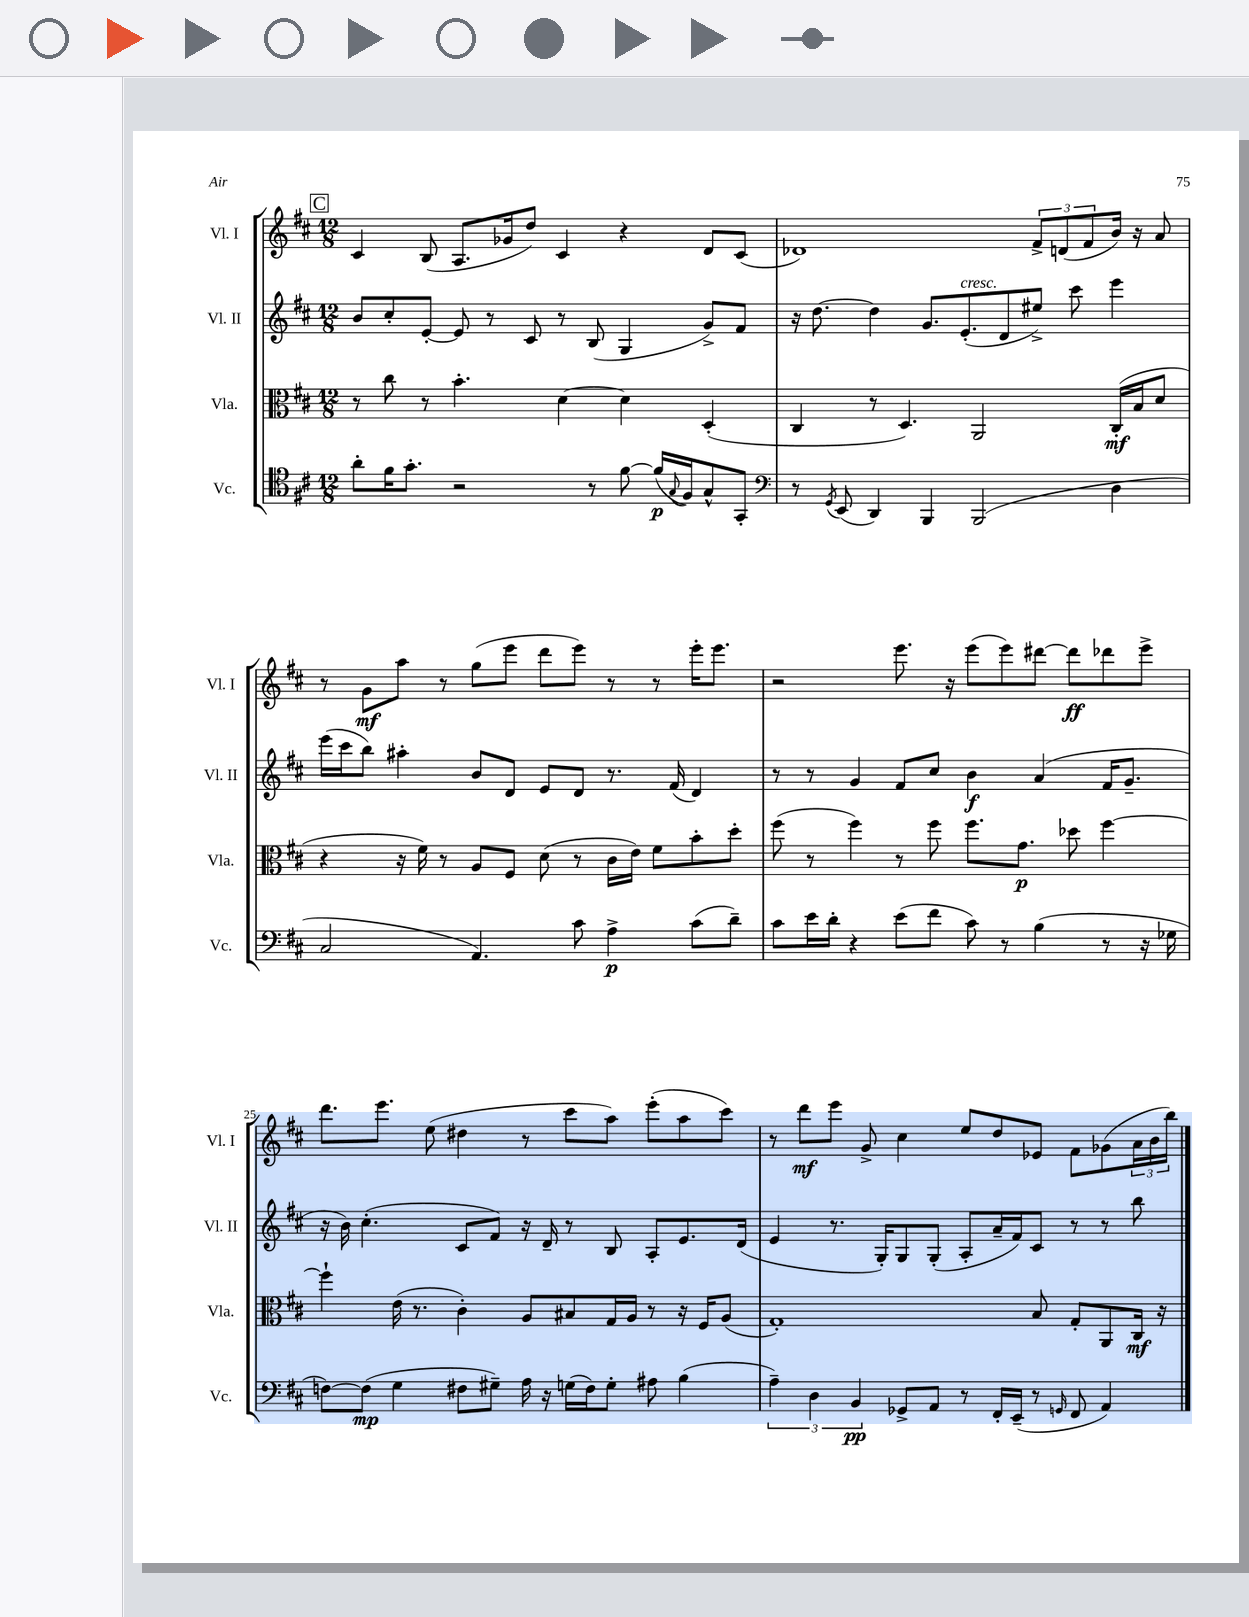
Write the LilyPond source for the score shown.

<<
\new StaffGroup <<
\new Staff = "s0" \with { instrumentName = "Vl. I" shortInstrumentName = "Vl. I" } {
    \clef treble \key d \major \numericTimeSignature \time 12/8
    \mark \markup { \box "C" } cis'4 b8( a8. ges'16 d''8) cis'4 r4 d'8 cis'8( |
    des'1) \tuplet 3/2 { fis'8-> d'8( fis'8 } b'16) r16 a'8 |
    r8 g'8\mf a''8 r8 g''8( e'''8 d'''8 e'''8) r8 r8 e'''16-. e'''8. |
    r2 e'''8. r16 e'''8( e'''8) dis'''8~ dis'''8\ff des'''8 e'''8-> |
    d'''8. e'''8. e''8( dis''4 r8 cis'''8 a''8) e'''8-.( a''8 cis'''8) |
    r8 d'''8\mf e'''8 g'8-> cis''4 e''8 d''8 ees'8 fis'8 ges'8( \tuplet 3/2 { a'16 b'16 b''16) } \bar "|." |
}
\new Staff = "s1" \with { instrumentName = "Vl. II" shortInstrumentName = "Vl. II" } {
    \clef treble \key d \major \numericTimeSignature \time 12/8
    \mark \markup { \box "C" } b'8 cis''8-. e'8~-. e'8 r8 cis'8 r8 b8( g4 g'8->) fis'8 |
    r16 d''8.~ d''4 g'8. e'8.-.^\markup { \italic "cresc." }( d'8 eis''8->) cis'''8 e'''4 |
    e'''16( cis'''16 b''8) ais''4-. b'8 d'8 e'8 d'8 r8. fis'16( d'4) |
    r8 r8 g'4 fis'8 cis''8 b'4\f a'4( fis'16 g'8.-- |
    r16 b'16) cis''4.-.( cis'8 fis'8) r16 d'16-- r8 b8 a8-. e'8. d'16( |
    e'4 r8. g16-.) g8 g8-.( a8-. a'16-- fis'16) cis'8 r8 r8 b''8 \bar "|." |
}
\new Staff = "s2" \with { instrumentName = "Vla." shortInstrumentName = "Vla." } {
    \clef alto \key d \major \numericTimeSignature \time 12/8
    \mark \markup { \box "C" } r8 cis''8 r8 b'4.-. d'4~ d'4 d4-.( |
    cis4 r8 d4.) a,2 cis16-.\mf( b16 d'8 |
    r4 r16 fis'16) r8 a8 fis8 d'8( r8 cis'16 e'16) fis'8 b'8-. d''8-. |
    fis''8( r8 fis''4) r8 fis''8 fis''8. g'8.\p des''8 fis''4~ |
    fis''4-! e'16( r8. cis'4-.) a8 bis8 g16 a16 r8 r16 fis16 a8( |
    g1-.) b8 g8-. a,8 cis16\mf r16 \bar "|." |
}
\new Staff = "s3" \with { instrumentName = "Vc." shortInstrumentName = "Vc." } {
    \clef tenor \key d \major \numericTimeSignature \time 12/8
    \mark \markup { \box "C" } a'8-. fis'16 g'8.-. r2 r8 fis'8~ fis'16\p( \appoggiatura { g8 } fis16) g8-^ g,8-. |
    \clef bass r8 \acciaccatura { g,8 } e,8( d,4) b,,4 b,,2( d4 |
    cis2 a,4.) cis'8 a4->\p cis'8( d'8--) |
    cis'8 e'16 d'16-. r4 e'8( fis'8 cis'8) r8 b4( r8 r16 ges16 |
    f8~) f8\mp( g4 fis8 gis8--) a16 r16 g16( fis16) g8-. ais8 b4( |
    \tuplet 3/2 { a4--) d4 b,4\pp } ges,8-> a,8 r8 fis,16-. e,16--( r8 \grace { g,16 } fis,8 a,4) \bar "|." |
}
>>
>>
\layout { \context { \Score currentBarNumber = #21 \override BarNumber.break-visibility = ##(#f #t #t) barNumberVisibility = #(every-nth-bar-number-visible 5) } }
